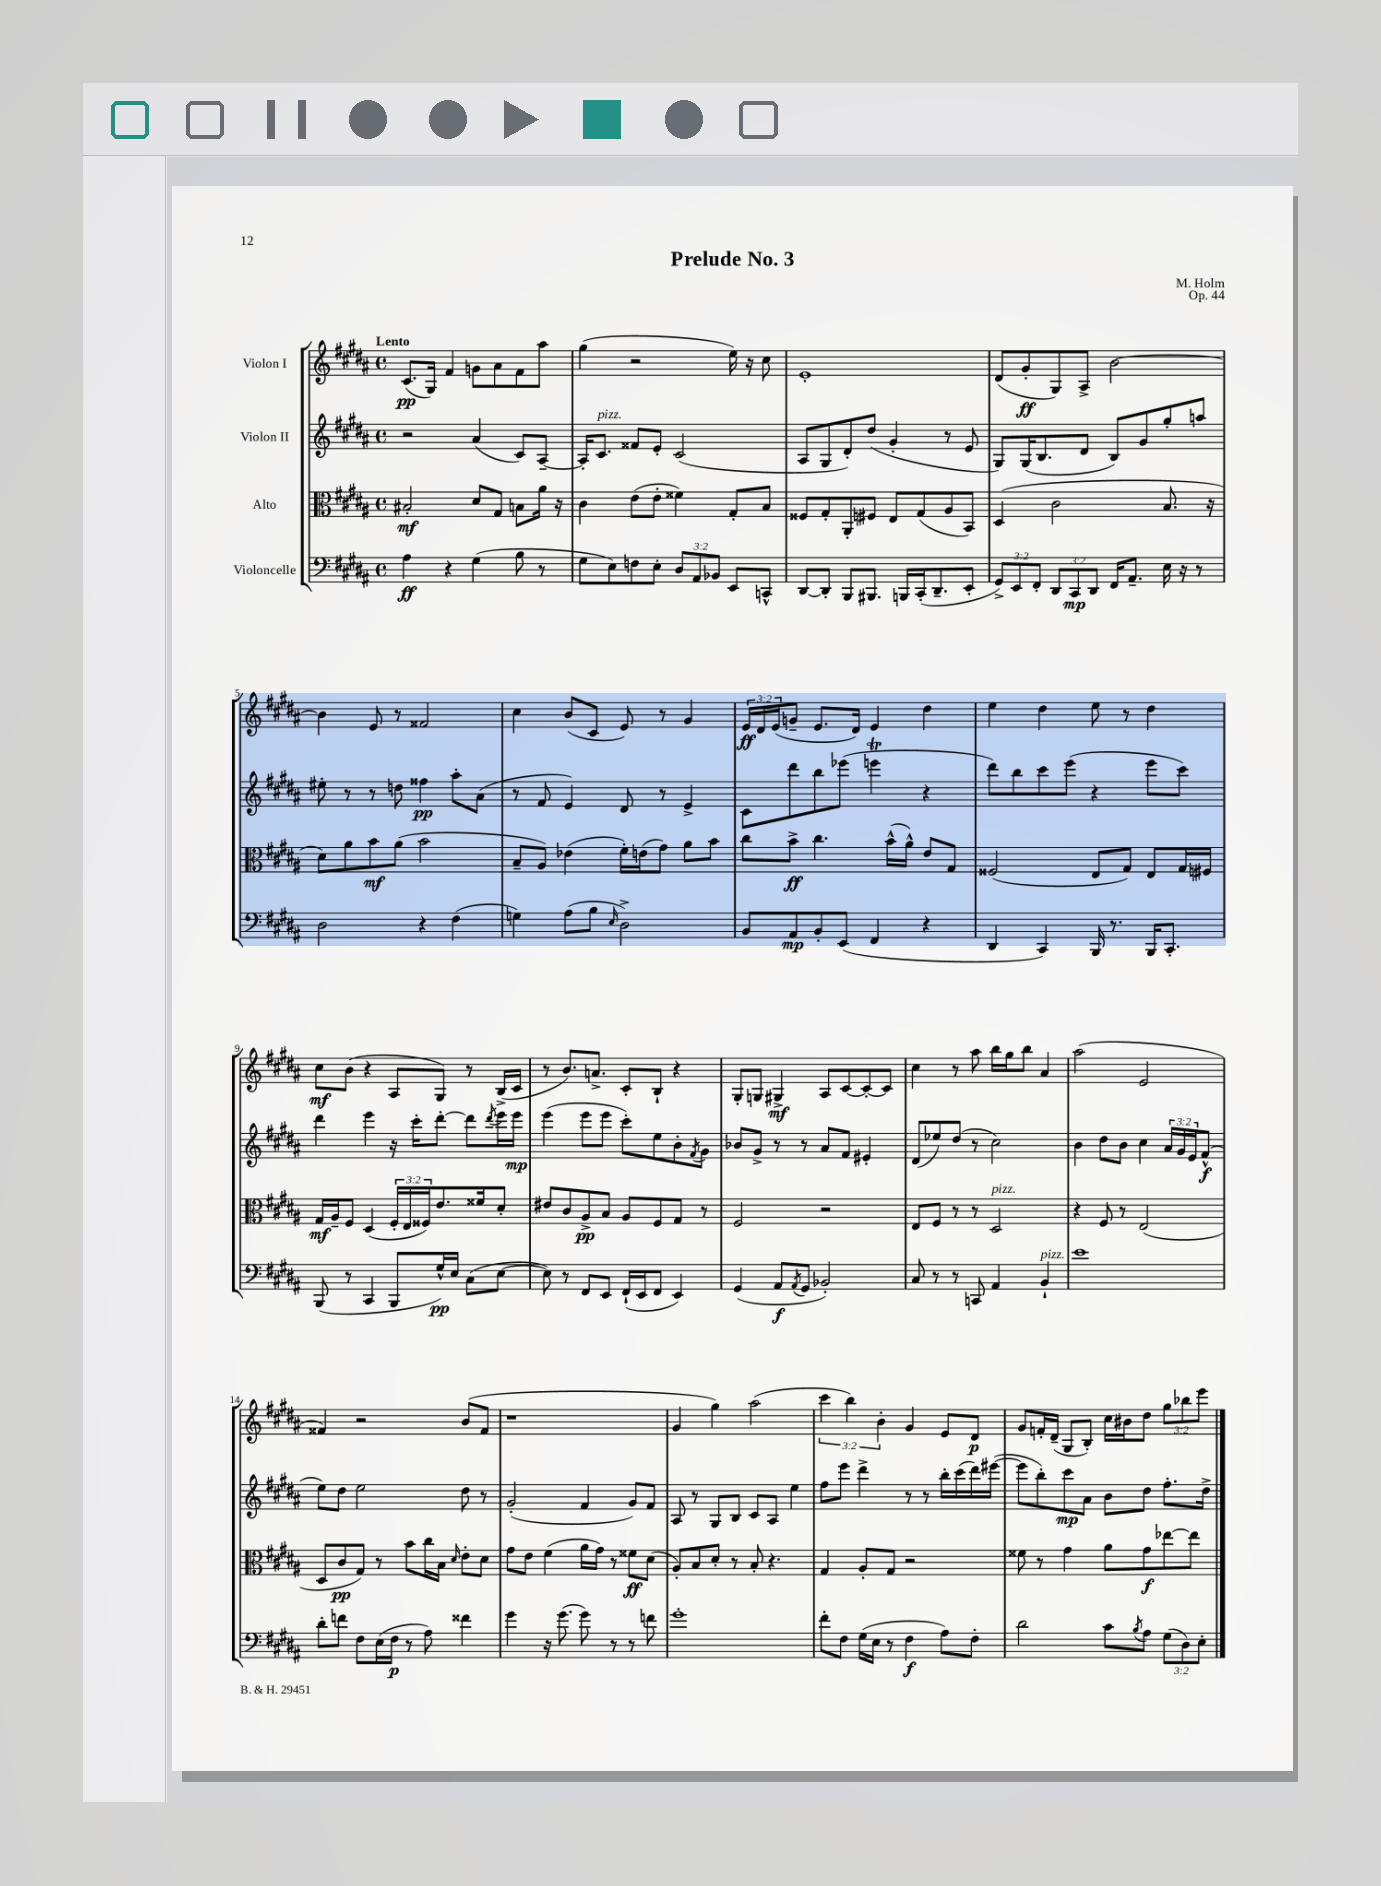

**kern	**dynam	**kern	**dynam	**kern	**dynam	**kern	**dynam
*part4	*part4	*part3	*part3	*part2	*part2	*part1	*part1
*staff4	*staff4	*staff3	*staff3	*staff2	*staff2	*staff1	*staff1
*I"Violoncelle	*	*I"Alto	*	*I"Violon II	*	*I"Violon I	*
*clefF4	*	*clefC3	*	*clefG2	*	*clefG2	*
*k[f#c#g#d#a#]	*	*k[f#c#g#d#a#]	*	*k[f#c#g#d#a#]	*	*k[f#c#g#d#a#]	*
*M4/4	*	*M4/4	*	*M4/4	*	*M4/4	*
*met(c)	*	*met(c)	*	*met(c)	*	*met(c)	*
=1	=1	=1	=1	=1	=1	=1	=1
!	!	!	!	!	!	!LO:TX:a:B:t=Lento	!
4A#\	ff	2B#X'/	mf	2r	.	(8.c#/L	pp
.	.	.	.	.	.	16G#/Jk)	.
4r	.	.	.	.	.	4f#/	.
(4G#\	.	8d#/L	.	(4a#/	.	8gn\L	.
.	.	8G#/J	.	.	.	8a#\	.
8B\	.	8Bn\L	.	8c#/L)	.	8f#\	.
8r	.	16a#\Jk	.	[8A#~/J	.	8aa#\J	.
.	.	16r	.	.	.	.	.
=2	=2	=2	=2	=2	=2	=2	=2
8G#\L	.	4c#\	.	16A#'/KL]	.	(4gg#\	.
!	!	!	!	!LO:TX:a:i:t=pizz.	!	!	!
.	.	.	.	8.c#/J	.	.	.
8E\)	.	.	.	.	.	.	.
8Fn\	.	(8e\L	.	8f##X/L	.	2r	.
8E'\J	.	8e'\J	.	8e'/J	.	.	.
12D#/L	.	4f##X\)	.	(2c#/	.	.	.
12AA#/	.	.	.	.	.	.	.
12BB-X/J	.	.	.	.	.	.	.
8EE/L	.	8G#'/L	.	.	.	16ee\)	.
.	.	.	.	.	.	16r	.
8CCn^^/J	.	8B/J	.	.	.	8cc#\	.
=3	=3	=3	=3	=3	=3	=3	=3
[8DD#/L	.	8F##X/L	.	8A#/L	.	1e'	.
8DD#'/J]	.	8G#'/	.	8G#/	.	.	.
8BBB/L	.	8AA#'/	.	8d#'/)	.	.	.
8.BBB#X/J	.	8F#X/J	.	(8dd#/J	.	.	.
.	.	8E/L	.	4g#'/	.	.	.
16BBBn/LL	.	.	.	.	.	.	.
(16CC#'/J	.	(8G#/	.	.	.	.	.
8.DD#~/	.	.	.	.	.	.	.
.	.	8A#/	.	8r	.	.	.
8EE'/J	.	8BB/J)	.	8e/	.	.	.
=4	=4	=4	=4	=4	=4	=4	=4
12GG#^/L)	.	(4D#/	.	8G#/L)	.	(8d#/L	.
12EE/	.	.	.	.	.	.	.
.	.	.	.	(16G#/K	.	8g#'/	ff
12FF#'/J	.	.	.	.	.	.	.
.	.	.	.	8.B/	.	.	.
12DD#/L	.	2c#\	.	.	.	8G#/)	.
12CC#/	mp	.	.	.	.	.	.
.	.	.	.	8d#/J	.	8A#^/J	.
12DD#/J	.	.	.	.	.	.	.
16FF#/KL	.	.	.	8B/L)	.	[2b\	.
8.AA#~/J	.	.	.	.	.	.	.
.	.	.	.	8g#/	.	.	.
16E\	.	8.B/	.	8gg#'/	.	.	.
16r	.	.	.	.	.	.	.
8r	.	.	.	8aan/J	.	.	.
.	.	16r	.	.	.	.	.
!!LO:LB:g=z
=5	=5	=5	=5	=5	=5	=5	=5
2D#\	.	8d#\L)	.	8ee#X'\	.	4b\]	.
.	.	8a#\	.	8r	.	.	.
.	.	8b\	mf	8r	.	8e/	.
.	.	(8a#\J	.	8ddn\	.	8r	.
4r	.	2b\	.	4ff##X\	pp	2f##X/	.
(4F#\	.	.	.	8aa#'\L	.	.	.
.	.	.	.	(8a#\J	.	.	.
=6	=6	=6	=6	=6	=6	=6	=6
4Gn\)	.	8B~/L	.	8r	.	4cc#\	.
.	.	8A#/J)	.	8f#/	.	.	.
(8A#\L	.	(4e-X\	.	4e/)	.	(8b/L	.
8B\J	.	.	.	.	.	8c#/J	.
16qqE/	.	.	.	.	.	.	.
2D#^\)	.	16f#'\LL)	.	8d#/	.	8e/)	.
.	.	(16en\J	.	.	.	.	.
.	.	8g#\J)	.	8r	.	8r	.
.	.	8a#\L	.	4e^/	.	4g#/	.
.	.	8b\J	.	.	.	.	.
=7	=7	=7	=7	=7	=7	=7	=7
8BB/L	.	8cc#\L	.	8c#\L	.	24e/LL	ff
.	.	.	.	.	.	24d#/	.
.	.	.	.	.	.	(24e/J	.
8AA#/	mp	8b^\J	ff	8ddd#\	.	8gn~/J	.
8BB'/	.	4.cc#\	.	8bb\	.	8.e/L	.
(8EE/J	.	.	.	(8eee-X\J	.	.	.
.	.	.	.	.	.	16d#/Jk)	.
4FF#/	.	.	.	4eeenT\	.	4e/	.
.	.	(16b^^\LL	.	.	.	.	.
.	.	16a#^^\JJ)	.	.	.	.	.
4r	.	8e/L	.	4r	.	4dd#\	.
.	.	8G#/J	.	.	.	.	.
=8	=8	=8	=8	=8	=8	=8	=8
4DD#/	.	(2F##X/	.	8ddd#\L)	.	4ee\	.
.	.	.	.	8bb\	.	.	.
4CC#/)	.	.	.	8ccc#\	.	4dd#\	.
.	.	.	.	(8eee\J	.	.	.
16BBB/	.	8E/L	.	4r	.	8ee\	.
8.r	.	.	.	.	.	.	.
.	.	8G#/J)	.	.	.	8r	.
16BBB/KL	.	8E/L	.	8eee\L	.	4dd#\	.
8.CC#'/J	.	.	.	.	.	.	.
.	.	16G#/L	.	8ccc#\J)	.	.	.
.	.	16F#X/JJ	.	.	.	.	.
!!LO:LB:g=z
=9	=9	=9	=9	=9	=9	=9	=9
(8BBB/	.	16G#/LL	mf	4ddd#\	.	8cc#\L	mf
.	.	16A#~/J	.	.	.	.	.
8r	.	8F#/J	.	.	.	(8b\J	.
4CC#/	.	(4D#/	.	4eee\	.	4r	.
8BBB/L	.	24F#'/LL	.	16r	.	8A#/L	.
.	.	24E/	.	.	.	.	.
.	.	.	.	16ccc#'\KL	.	.	.
.	.	24F##X/J)	.	.	.	.	.
16G#^^/L)	pp	8.e/	.	[8ddd#'\J	.	8G#/J)	.
16E/JJ	.	.	.	.	.	.	.
(8C#\L	.	.	.	8ddd#\L]	.	8r	.
.	.	16f##X/k	.	.	.	.	.
.	.	.	.	8qddd#/	.	.	.
[8E\J	.	8d#'/J	.	16eee\L	.	(16B^/LL	.
.	.	.	.	16eee\JJ	mp	16c#/JJ	.
=10	=10	=10	=10	=10	=10	=10	=10
8E\])	.	8e#X/L	.	(4eee\	.	8r	.
8r	.	8c#/	.	.	.	8.b/L)	.
8FF#/L	.	8A#^/	pp	8eee\L	.	.	.
.	.	.	.	.	.	8.an^/J	.
8EE/J	.	8B/J	.	8eee\J	.	.	.
(16FF#`/LL	.	8A#/L	.	8ccc#'\L)	.	8c#'/L	.
16EE/J	.	.	.	.	.	.	.
8FF#/J	.	8F#/	.	8ee\	.	8B`/J	.
4EE/)	.	8G#/J	.	8b'\	.	4r	.
.	.	.	.	8qf#/	.	.	.
.	.	8r	.	8g#\J	.	.	.
=11	=11	=11	=11	=11	=11	=11	=11
(4GG#/	.	2F#/	.	8b-X/L	.	8G#'/L	.
.	.	.	.	8g#^/J	.	8Gn/J	.
8AA#/L	f	.	.	8r	.	4G#X^/	mf
8qAA#/	.	.	.	.	.	.	.
8GG#/J	.	.	.	8r	.	.	.
2BB-X'/)	.	2r	.	8a#/L	.	8A#/L	.
.	.	.	.	8f#/J	.	[8c#/	.
.	.	.	.	4e#X'/	.	8c#'/_	.
.	.	.	.	.	.	8c#/J]	.
=12	=12	=12	=12	=12	=12	=12	=12
8C#/	.	8E/L	.	(8d#/L	.	4cc#\	.
8r	.	8F#/J	.	8ee-X/)	.	.	.
8r	.	8r	.	(8dd#/J	.	8r	.
8CCn/	.	8r	.	8r	.	8aa#\	.
!	!	!LO:TX:a:i:t=pizz.	!	!	!	!	!
4AA#/	.	2D#/	.	2cc#\)	.	16bb\LL	.
.	.	.	.	.	.	16gg#\J	.
.	.	.	.	.	.	8bb\J	.
!LO:TX:a:i:t=pizz.	!	!	!	!	!	!	!
4BB`/	.	.	.	.	.	4a#/	.
=13	=13	=13	=13	=13	=13	=13	=13
1e	.	4r	.	4b\	.	(2aa#\	.
.	.	8F#/	.	8dd#\L	.	.	.
.	.	8r	.	8b\J	.	.	.
.	.	(2E/	.	4cc#\	.	2e/	.
.	.	.	.	24a#/LL	.	.	.
.	.	.	.	24g#/	.	.	.
.	.	.	.	24e/J	.	.	.
.	.	.	.	(8f#^^/J	f	.	.
!!LO:LB:g=z
=14	=14	=14	=14	=14	=14	=14	=14
8d#'\L	.	8D#/L	.	8ee\L)	.	4f##X/)	.
8fn\J	.	8c#/	pp	8dd#\J	.	.	.
8F#\L	.	8G#/J)	.	2ee\	.	2r	.
(16E\L	.	8r	.	.	.	.	.
16F#\JJ	p	.	.	.	.	.	.
8r	.	8b\L	.	.	.	.	.
8A#\)	.	16cc#\L	.	.	.	.	.
.	.	16B\JJ	.	.	.	.	.
.	.	16qqd#/	.	.	.	.	.
4f##X\	.	8e'\L	.	8dd#\	.	(8b/L	.
.	.	8d#\J	.	8r	.	8f##/J	.
=15	=15	=15	=15	=15	=15	=15	=15
4g#\	.	8g#\L	.	(2g#'/	.	1r	.
.	.	8e\J	.	.	.	.	.
16r	.	(4f#\	.	.	.	.	.
(8.g#\	.	.	.	.	.	.	.
8g#\)	.	16a#\LL	.	4f#/	.	.	.
.	.	16g#\JJ)	.	.	.	.	.
8r	.	8r	.	.	.	.	.
8r	.	8f##X\L	ff	8g#/L)	.	.	.
8fn\	.	(8d#\J	.	8f#/J	.	.	.
=16	=16	=16	=16	=16	=16	=16	=16
1g#'	.	8A#'/L)	.	8A#/	.	4g#/	.
.	.	8B/	.	8r	.	.	.
.	.	8d#'/J	.	8G#/L	.	4gg#\)	.
.	.	8r	.	8B/J	.	.	.
.	.	8B'/	.	8c#/L	.	(2aa#\	.
.	.	4.r	.	8A#/J	.	.	.
.	.	.	.	4ee\	.	.	.
=17	=17	=17	=17	=17	=17	=17	=17
8f#'\L	.	4G#/	.	8ff#\L	.	6ccc#\	.
8F#\J	.	.	.	8eee\J	.	.	.
.	.	.	.	.	.	6bb\)	.
(16G#\LL	.	8A#'/L	.	4ddd#^\	.	.	.
16E\JJ	.	.	.	.	.	.	.
.	.	.	.	.	.	6b'\	.
8r	.	8G#/J	.	.	.	.	.
4F#\	f	2r	.	8r	.	4g#/	.
.	.	.	.	8r	.	.	.
8A#\L)	.	.	.	16bb'\LL	.	8e/L	.
.	.	.	.	(16ccc#\	.	.	.
8F#'\J	.	.	.	16ddd#\)	.	8d#/J	p
.	.	.	.	([16eee#X\JJ	.	.	.
=18	=18	=18	=18	=18	=18	=18	=18
2d#\	.	8f##X\	.	8eee#\L]	.	8g#/L	.
.	.	8r	.	8bb'\)	.	16fn'/L	.
.	.	.	.	.	.	(16d#~/JJ	.
.	.	4g#\	.	8ccc#\	mp	8G#/L	.
.	.	.	.	8a#\J	.	8B'/J)	.
8c#\L	.	8a#\L	.	8b\L	.	16cc#\LL	.
.	.	.	.	.	.	16b#X\J	.
8qB/	.	.	.	.	.	.	.
8A#\J	.	8g#\	f	8dd#\J	.	8dd#\J	.
(12G#\L	.	[8ee-X\	.	8.ff#'\L	.	12gg#\L	.
12D#\)	.	.	.	.	.	12bb-X\	.
.	.	8ee-\J]	.	.	.	.	.
12E'\J	.	.	.	.	.	12eee\J	.
.	.	.	.	16dd#^\Jk	.	.	.
==	==	==	==	==	==	==	==
*-	*-	*-	*-	*-	*-	*-	*-
